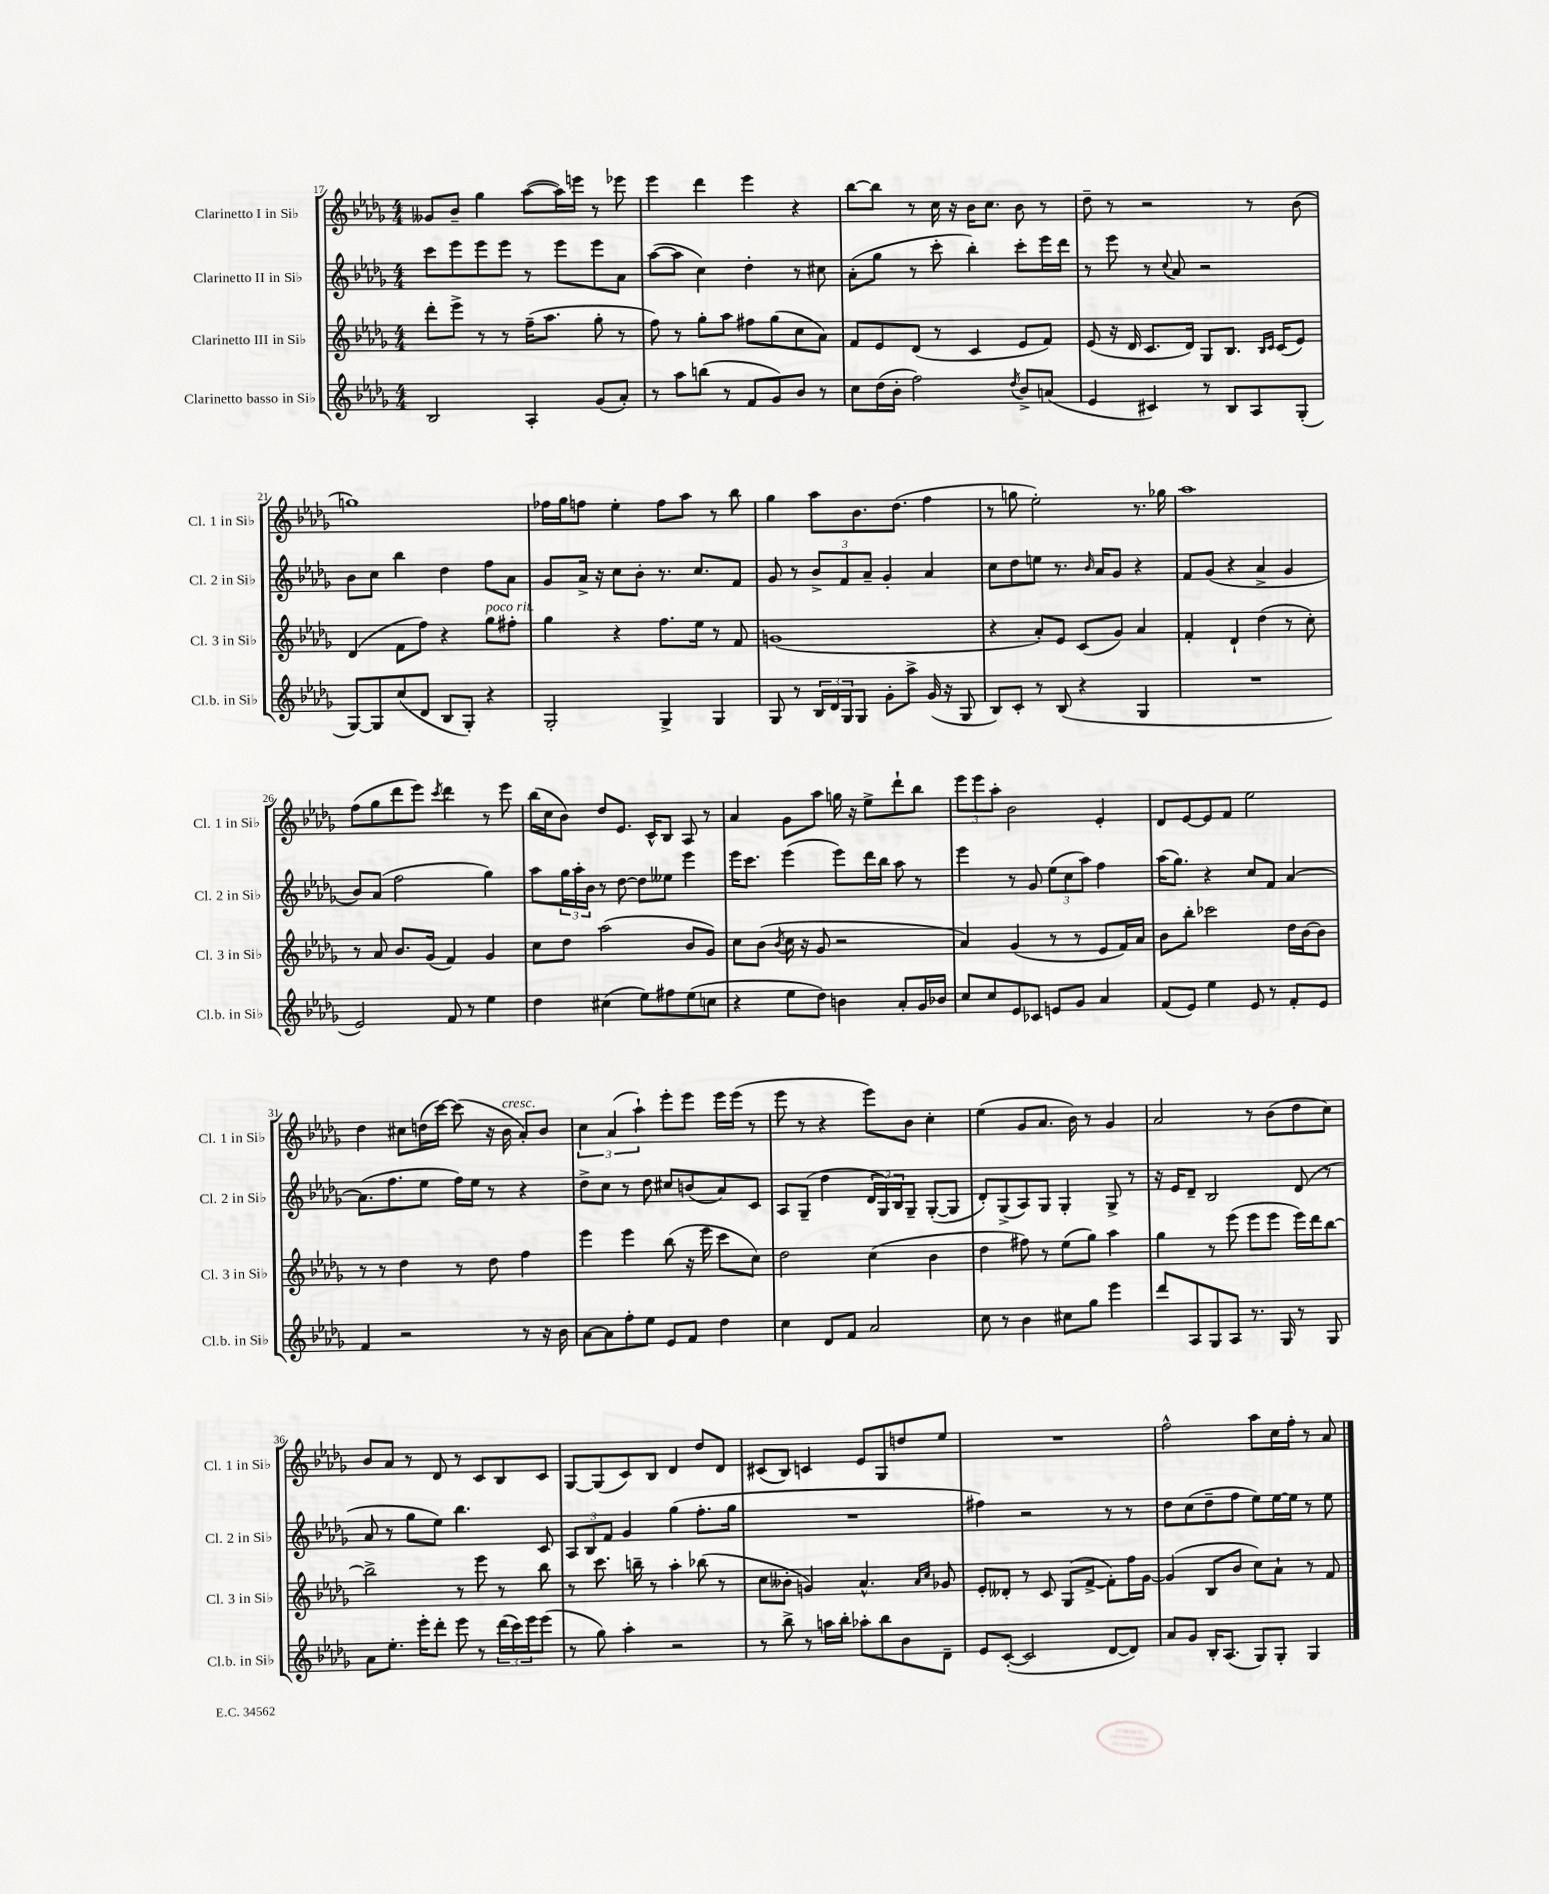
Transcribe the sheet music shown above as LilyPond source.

<<
\new StaffGroup <<
\new Staff = "s0" \with { instrumentName = "Clarinetto I in Sib" shortInstrumentName = "Cl. 1 in Sib" } {
    \clef treble \key des \major \numericTimeSignature \time 4/4
    geses'8 bes'8-- ges''4 aes''8~( aes''16) e'''16 r8 ees'''8 |
    ees'''4 des'''4 ees'''4 r4 |
    bes''8~ bes''8 r8 c''16 r16 bes'16 c''8. bes'8 r8 |
    des''8-- r8 r2 r8 bes'8( |
    g''1) |
    fes''16 ges''16 f''8 ees''4-. f''8 aes''8 r8 bes''8 |
    ges''4 aes''8 bes'8. des''8.( f''4 |
    r8 g''8 ees''2-.) r8. ges''16 |
    aes''1 |
    f''8( ges''8 des'''8 ees'''8) \acciaccatura { c'''8 } des'''4 r8 ees'''8 |
    bes''16( c''16 bes'8) des''8 ees'8. c'16-^ bes8 aes8 r8 |
    aes'4 ges'8 aes''8 g''16 r16 ees''8-> des'''8-! bes''8 |
    \tuplet 3/2 { ees'''8 ees'''8 aes''8-. } bes'2 ees'4-. |
    des'8 ees'8~ ees'8 f'8 ees''2 |
    des''4 cis''8 d''16( c'''16~) c'''8( r16 bes'16^\markup { \italic "cresc." } aes'8-.) bes'8 |
    \tuplet 3/2 { c''4 aes'4( aes''4-!) } ees'''8-. ees'''8 ees'''16 ees'''16( r8 |
    ees'''8 r8 r4 ees'''8) bes'8 c''4-. |
    ees''4( ges'8 aes'8. bes'16) r8 ges'4 |
    aes'2 r8 bes'8( des''8 c''8) |
    bes'8 aes'8 r8 des'8 r8 c'8 bes8 c'8 |
    ges8~ ges8( c'8) bes8 des'4 des''8 des'8 |
    cis'8( bes8) c'4 ees'8 ges8 d''8 ees''8 |
    R1 |
    f''2-^ aes''8 c''16 f''16-. r8 aes'8 \bar "|." |
}
\new Staff = "s1" \with { instrumentName = "Clarinetto II in Sib" shortInstrumentName = "Cl. 2 in Sib" } {
    \clef treble \key des \major \numericTimeSignature \time 4/4
    c'''8 ees'''8 ees'''8 ees'''8 r8 ees'''8 ees'''8 aes'8 |
    aes''8~( aes''8 c''4) des''4-. r8 cis''8 |
    aes'8-.( ges''8 r8 c'''8-. bes''4-.) c'''8-. ees'''16 des'''16 |
    r8 ees'''8 r8 \appoggiatura { c''8 } aes'8 r2 |
    bes'8 c''8 bes''4 des''4 f''8 aes'8 |
    ges'8 aes'16-> r16 c''8 bes'8-. r8. c''8. f'8 |
    ges'8 r8 \tuplet 3/2 { bes'8-> f'8 aes'8-- } ges'4-. aes'4 |
    c''8 des''8 e''8 r8. \grace { bes'16 } aes'16 ges'8 r4 |
    f'8 ges'8( r4 aes'4-> ges'4 |
    bes'8) aes'8( f''2 ges''4) |
    aes''8 \tuplet 3/2 { ges''16 aes''16-. bes'16 } r8 des''8~ des''8 eeses''8 ees'''4 |
    ees'''16 c'''8. ees'''4( ees'''8) des'''16 bes''16 aes''8 r8 |
    ees'''4 r8 ges'8 \tuplet 3/2 { ees''8( c''8 aes''8) } f''4 |
    aes''16( ges''8.) r4 c''8 f'8 aes'4~ |
    aes'8.( f''8. ees''8 f''16) ees''16 r8 r4 |
    des''8-> c''8 r8 des''8 cis''8 b'8( aes'8) c'8 |
    aes8 ges8--( des''4 \tuplet 3/2 { des'16 ges16) bes16 } ges8-- ges8~-.( ges8 |
    des'8-.) ges8->( aes8) ges8 ges4-. ges8-> r8 |
    r16 ees'16 des'8-- bes2 des'8( r8 |
    aes'8 r8 ges''8 ees''8) bes''4. c'8 |
    \tuplet 3/2 { aes8 bes8 f'8 } ges'4 ges''4( f''8.-. ges''16 |
    R1 |
    fis''4) r2 r8 r8 |
    des''8 c''8( des''8-- f''8 ees''8) ees''16~ ees''16 r8 ees''8 \bar "|." |
}
\new Staff = "s2" \with { instrumentName = "Clarinetto III in Sib" shortInstrumentName = "Cl. 3 in Sib" } {
    \clef treble \key des \major \numericTimeSignature \time 4/4
    des'''8-. ees'''8-> r8 r8 f''16--( aes''8. ges''8-. r8 |
    f''8) r8 ges''8-. aes''8 fis''8 ges''8( c''8 aes'8) |
    f'8 ees'8 des'8( r8 c'4 ees'8 f'8) |
    ees'8( r16 des'16 c'8. des'16) ges8 bes8. \grace { bes16 c'16 } c'16( ees'8) |
    des'4( f'8 f''8) r4 ges''8^\markup { \italic "poco rit." } fis''8-. |
    ges''4 r4 f''8. ees''16 r8 f'8 |
    g'1( |
    r4 aes'8-.) ees'8 c'8( ges'8) aes'4 |
    f'4-. des'4-! des''4( r8 c''8-.) |
    r8 aes'8 bes'8. ges'16( f'4) ges'4 |
    c''8 des''8 aes''2( bes'8 ges'8) |
    c''8 bes'8( \acciaccatura { bes'8 } c''16 r16 ges'8 r2 |
    aes'4) ges'4( r8 r8 ees'8 f'16) aes'16 |
    bes'8 bes''8-. ces'''2 des''16 bes'16~ bes'8 |
    r8 r8 des''4 r8 des''8 f''4 |
    ees'''4 ees'''4 bes''8( r16 ees'''16 c'''8 c''8) |
    des''2 c''4( bes'4 |
    des''4 fis''8) r8 ees''8( ges''8) aes''4 |
    ges''4 r8 ees'''8( ees'''8 ees'''8 ees'''16) des'''16 bes''8~ |
    bes''2-> r8 ees'''8 r8 bes''8 |
    r8 c'''8. b''16-- r8 aes''4-. bes''8( r8 |
    c''8 beses'8-. g'4) aes'4.-^ \grace { aes'16 c''16 } ges'8 |
    ees'8-. deses'8-. r8 c'8 ges8( f'8~-> f'8-.) f''16 ges'16~ |
    ges'4( bes8 bes'8 c''8) aes'8-! r8 f'8 \bar "|." |
}
\new Staff = "s3" \with { instrumentName = "Clarinetto basso in Sib" shortInstrumentName = "Cl.b. in Sib" } {
    \clef treble \key des \major \numericTimeSignature \time 4/4
    bes2 aes4-. ges'8( aes'8-.) |
    r8 aes''8 b''8( r8 f'8 ges'8) bes'8 r8 |
    c''8 des''16( bes'16-. f''2) \acciaccatura { des''8 } bes'8-> a'8( |
    ees'4 cis'4) r8 bes8 aes8 ges8-.( |
    ges8~) ges8 c''8( des'8 bes8 ges8-.) r4 |
    ges2-. ges4-> ges4 |
    ges8 r8 \tuplet 3/2 { bes16 des'16 ges16 } ges8 ges'8-. aes''8-> ges'16( r16 ges8 |
    bes8) c'8-. r8 bes8( r4 ges4 |
    R1 |
    ees'2) f'8 r8 ees''4 |
    des''4 cis''4( ees''8) fis''8 ees''8( c''8 |
    r4 ees''8 des''8) b'4 aes'8-. ges'16 bes'16 |
    c''8 c''8 ees'8 ces'8 e'8 ges'8 aes'4 |
    f'8( ees'8) ees''4 ees'8 r8 f'8-. ees'8 |
    f'4 r2 r8 r16 bes'16 |
    aes'8~ aes'8 f''8-. ees''8 ees'8 f'8 des''4 |
    c''4 des'8 f'8 aes'2 |
    c''8 r8 bes'4 cis''8 ges''8 ees'''4 |
    des'''8 aes8 ges8 aes8 r8. ges16 r8 ges8 |
    aes'8 ees''8.-. ees'''16-. des'''8-. ees'''8 r8 \tuplet 3/2 { des'''16( c'''16) ees'''16 } ees'''8( |
    r8 ges''8) aes''4-. r2 |
    r8 bes''8-> r8 a''16 bes''16-. aes''8-. bes''8 bes'8 des'8-- |
    ees'8 c'8~-.( c'2 des'8~ des'8) |
    aes'8 ges'8 bes16-. aes8.( ges8) ges8-. ges4 \bar "|." |
}
>>
>>
\layout { \context { \Score currentBarNumber = #17 } }
